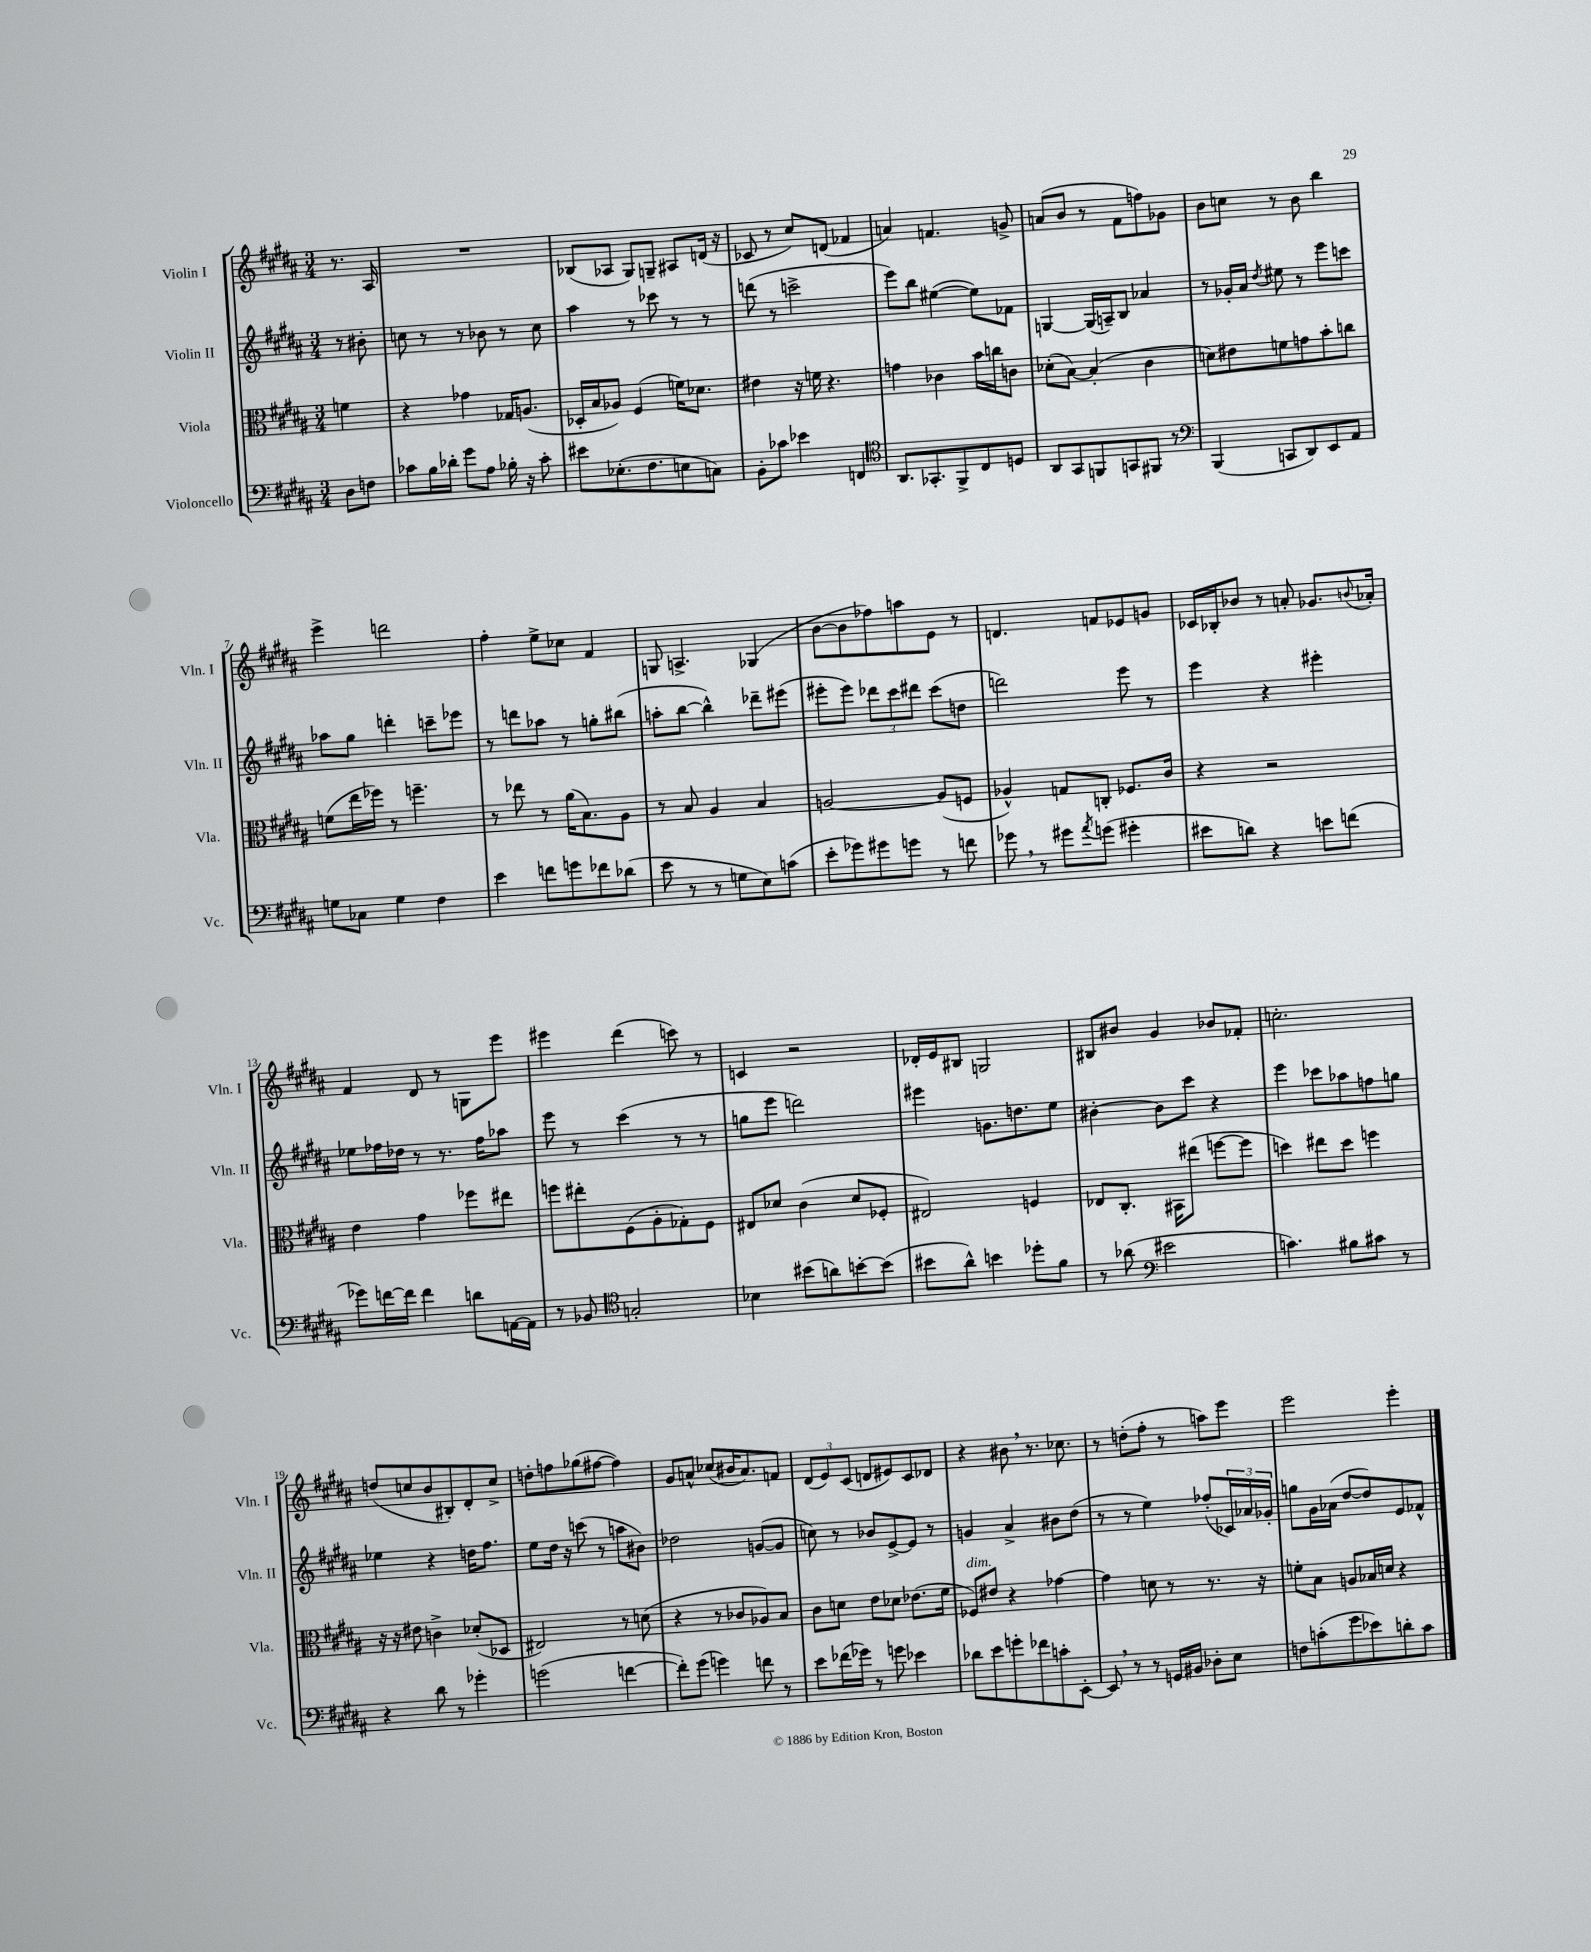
<<
\new StaffGroup <<
\new Staff = "s0" \with { instrumentName = "Violin I" shortInstrumentName = "Vln. I" } {
    \clef treble \key b \major \numericTimeSignature \time 3/4 \partial 4
    r8. ais16 |
    R2. |
    bes8( aes8 gis8) g8-- ais8 d'16( r16 |
    ces'8 r8 cis''8) d'8( fes'4 |
    a'4) f'4. g'8-> |
    a'8( b'8 r8 fis'8 f''8) ges'8 |
    b'8 c''8 r8 b'8 b''4 |
    e'''4-> d'''2 |
    fis''4-. e''8-> ces''8 fis'4 |
    g8 a4.-> ges4( |
    b'8~ b'8 fes''8) a''8 e'8 r8 |
    d'4. f'8 ees'8 g'8 |
    ces'16 bes16-. bes'8 r8 a'8-. ges'8. \appoggiatura { b'8 } aes'16-. |
    fis'4 dis'8 r8 g8 e'''8 |
    eis'''4 dis'''4( c'''8) r8 |
    c'4 r2 |
    des'16-. e'16 bis8 g2 |
    bis8 bis'8 gis'4 bes'8 fes'8-. |
    c''2.-. |
    d''8( c''8 b'8 bis8-.) dis'8-. c''8-> |
    d''8-. f''8 ges''8( fis''8~ fis''4) |
    gis'8 a'8-^ ces''8( bis'16 a'8.) f'8 |
    \tuplet 3/2 { dis'8( e'8) cis'8( } d'8 eis'8) cis'8 des'8 |
    r4 bis'8 \breathe r8. ces''8. |
    r8 d''8-.( fis''8-. r8 a''8) e'''8 |
    e'''2 e'''4-. \bar "|." |
}
\new Staff = "s1" \with { instrumentName = "Violin II" shortInstrumentName = "Vln. II" } {
    \clef treble \key b \major \numericTimeSignature \time 3/4 \partial 4
    r8 bis'8-. |
    c''8 r8 r8 bes'8 r8 c''8 |
    ais''4 r8 ces'''8 r8 r8 |
    d'''8( r8 c'''2-> |
    e'''8) b''8 eis''4~( eis''8) fes'8 |
    g4~ g16( a16--) b8 aes'4 |
    r8 ges'16-. ais'16 \acciaccatura { dis''8 } eis''8 r8 e'''8 c'''8 |
    aes''8 gis''8 d'''4-. c'''8-- ees'''8 |
    r8 d'''8 aes''8 r8 g''8-. bis''8( |
    a''8-. b''8~ b''4-^) des'''8-- eis'''8( |
    eis'''8-. eis'''8) \tuplet 3/2 { des'''8 cis'''8 dis'''8 } cis'''8( d''8 |
    d'''2) e'''8 r8 |
    e'''4 r4 eis'''4-. |
    ees''8 fes''16 des''16 r8 r8. fes''16 aes''8 |
    e'''8 r8 cis'''4( r8 r8 |
    g''8 e'''8 d'''2) |
    eis'''4 g'8. d''8. e''8 |
    bis'4~-. bis'8 cis'''8 r4 |
    e'''4 ces'''8 aes''8 f''8 g''8 |
    ees''4 r4 d''16 fis''8. |
    e''8 dis''16 r16 c'''8( r8 a''8 bis'8) |
    des''2 g'8~( g'8 |
    c''8) r8 bes'8 e'8~-> e'8 r8 |
    g'4 ais'4-> bis'8 dis''8( |
    r8 r8 e''4) fes''8-.( \tuplet 3/2 { ces'16) aes'16 ges'16-. } |
    g''8 gis'16 aes'16( dis''8~ dis''8) e'8 fes'8-^ \bar "|." |
}
\new Staff = "s2" \with { instrumentName = "Viola" shortInstrumentName = "Vla." } {
    \clef alto \key b \major \numericTimeSignature \time 3/4 \partial 4
    f'4 |
    r4 ges'4 ges16 a8.( |
    des16-. b16 aes8) fis4( f'16) des'8. |
    eis'4 r16 f'16 r4. |
    g'4 ces'4 b'16 c''16 c'8 |
    des'8-.( b8~) b4-.( cis'4 |
    d'8) eis'8 f'8 g'8 b'8-. c''8 |
    f'8( e''16 fes''16) r8 f''4.-- |
    r8 ees''8 r8 ais'16( b8.) ais8 |
    r8 b8 ais4 b4 |
    a2~ a8( f8 |
    aes4-^) g8 c8-. fes8. cis'16 |
    r4 r2 |
    e'4 gis'4 fes''8 eis''8 |
    f''8 eis''8-. fis8( ais8-. ges8-.) fis8 |
    eis8 des'8 cis'4( des'8 fes8-. |
    eis2) f4 |
    ees8 cis8.-. bis,16 eis''8( f''8~ f''8 |
    d''4) eis''8 d''8 f''4 |
    r16 r16 eis'8 c'4-> des'8-.( des8 |
    eis2) r8 d'8( |
    r4 r8 ces'8 aes8) b8 |
    cis'8 d'8 e'8 des'8 ees'8.( fis'16 |
    fes8^\markup { \italic "dim." }) eis'8 r4 ges'4~ |
    ges'4 d'8 r8 r8. r16 |
    f'8-. b8 a8 bes16 d'16 r4 \bar "|." |
}
\new Staff = "s3" \with { instrumentName = "Violoncello" shortInstrumentName = "Vc." } {
    \clef bass \key b \major \numericTimeSignature \time 3/4 \partial 4
    dis8 f8 |
    ces'8 b16 des'16-. gis'8 ais8 bes16-. r16 ces'8-. |
    eis'8 ees8.-.( fis8. e8 c8) |
    b,8-. ces'8 ees'4 f,4 |
    \clef tenor ais,8. ges,8.-. fis,8-> cis8 d8 |
    ais,8 gis,8 f,8 g,8 fis,8 r8 |
    \clef bass b,,4( c,8 dis,8) e,8 ais,8 |
    g8 ces8 g4 fis4 |
    e'4 f'8 g'8 fes'8 des'8( |
    e'8 r8 r8 g8 e8) c'8( |
    e'8-. ges'8) gis'8 g'8 r8 f'8 |
    ges'8 \breathe r8 gis'8 \acciaccatura { ais'8 } g'8( gis'4-. |
    eis'8 d'8) r4 e'8 f'8( |
    ges'8) f'16~ f'16 f'4 d'8 a,16~ a,16 |
    r8 bes,8 \clef tenor g2-. |
    bes4 bis'8( a'8) b'8~-. b'8( |
    bis'8 ais'8-^) b'4 des''8-. fis'8 |
    r8 aes'8( \clef bass eis'2 |
    c'4.) bis8 cis'8 r8 |
    r4 dis'8 r8 ges'4-. |
    g'2( f'4~ |
    f'8-.) gis'8( g'4) f'8 r8 |
    e'8 fes'16( ges'16) r8 g'8 ees'4 |
    des'8 e'8 g'8-. fes'8 c'8-. e,8~-. |
    e,8 \breathe r8 r8 g,16 bis,16 des8-. e8 |
    f8 c'8-.( gis'8 ees'8) d'8-. c'8 \bar "|." |
}
>>
>>
